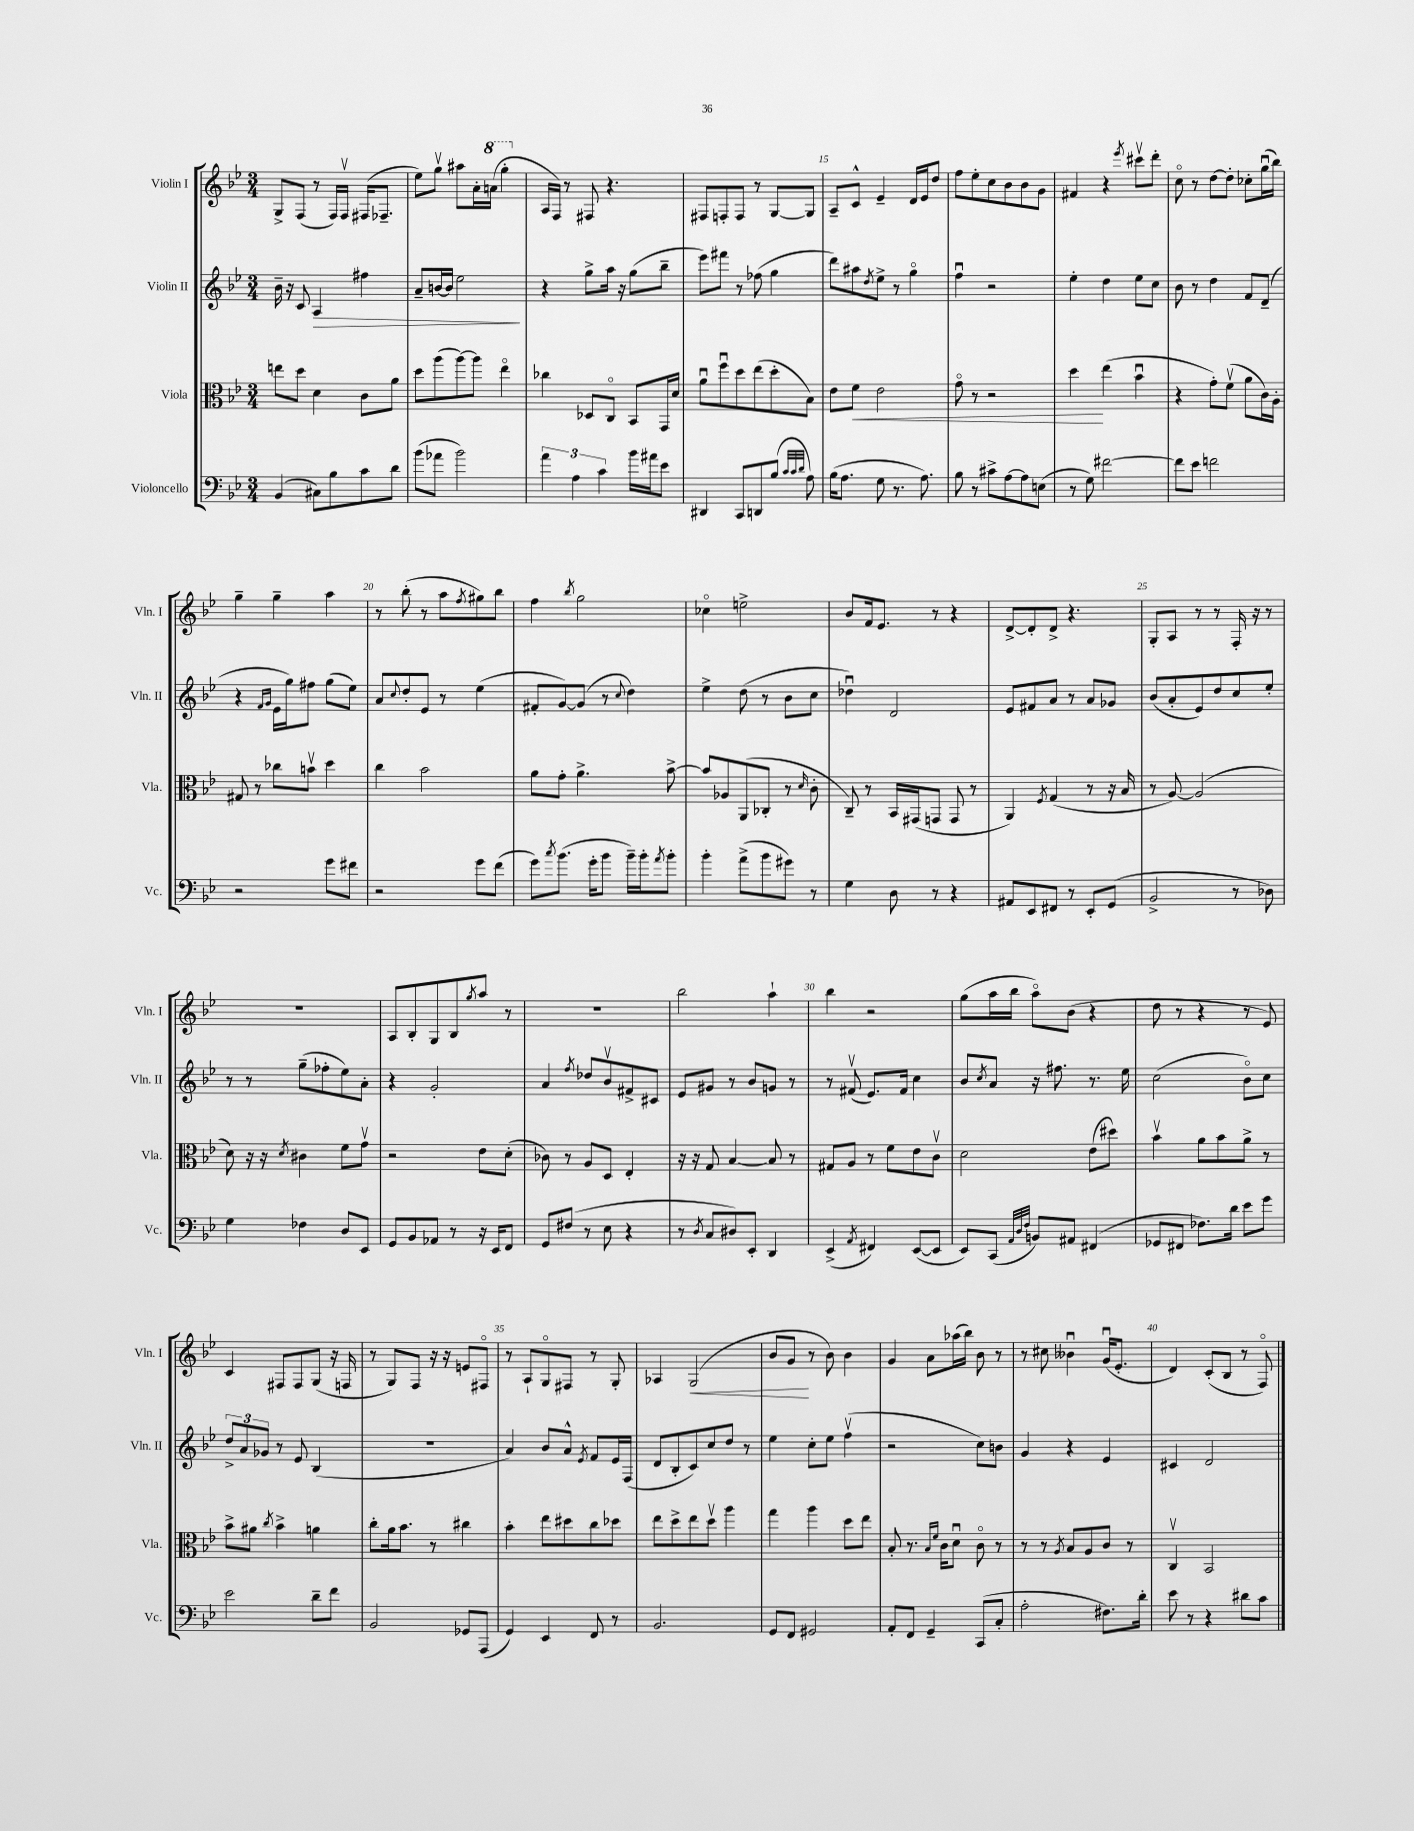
<<
\new StaffGroup <<
\new Staff = "s0" \with { instrumentName = "Violin I" shortInstrumentName = "Vln. I" } {
    \clef treble \key bes \major \numericTimeSignature \time 3/4
    g8-> f8( r8 f16) f16\upbow fis16( fes8.-- |
    ees''8) g''8\upbow ais''8 a'16-. \ottava #1 a''16( g'''4-. \ottava #0 |
    a16 f16) r8 fis8 r4. |
    fis8 f8-. f8 r8 g8~ g8 |
    a8-- c'8-^ ees'4-- d'16 ees'16 d''8 |
    f''8 ees''8-. c''8 bes'8 bes'8 g'8 |
    fis'4 r4 \acciaccatura { ees'''8 } cis'''8\upbow d'''8-. |
    c''8\flageolet r8 d''8~ d''8-. ces''8-. g''16\downbow( bes''16) |
    g''4-- g''4-- a''4 |
    r8 bes''8-.( r8 a''8 \acciaccatura { f''8 } gis''8) bes''8 |
    f''4 \acciaccatura { bes''8 } g''2 |
    ces''4\flageolet e''2-> |
    bes'8 f'16 ees'8. r8 r4 |
    d'8~-> d'8-. d'8-> r4. |
    g8-. a8 r8 r8 f16-. r16 r8 |
    R2. |
    a8 bes8-. g8 bes8 \acciaccatura { g''8 } a''8 r8 |
    R2. |
    bes''2 a''4-! |
    bes''4 r2 |
    g''8( a''16 bes''16 a''8\flageolet) bes'8( r4 |
    d''8 r8 r4 r8 ees'8) |
    c'4 fis8 fis8 g8( r16 f16 |
    r8 g8) f8 r16 r16 e'8 fis8\flageolet |
    r8 a8-! g8\flageolet fis8 r8 g8-. |
    aes4 g2\<( |
    bes'8 g'8\! r8 bes'8) bes'4 |
    g'4 a'8 aes''16( bes''16) bes'8 r8 |
    r8 cis''8 beses'4\downbow g'16\downbow( ees'8.-. |
    d'4) c'8-.( bes8 r8 f8\flageolet) \bar "|." |
}
\new Staff = "s1" \with { instrumentName = "Violin II" shortInstrumentName = "Vln. II" } {
    \clef treble \key bes \major \numericTimeSignature \time 3/4
    bes'16-- r16 c'8 a4\> fis''4 |
    a'8-- b'16~ b'16 ees''2\! |
    r4 g''8-> a''16 r16 g''8( bes''8-- |
    ees'''8) fis'''8 r8 fes''8( g''4 |
    d'''8) ais''8 \acciaccatura { d''8 } ees''8-> r8 g''4\flageolet |
    f''4\downbow r2 |
    ees''4-. d''4 ees''8 c''8 |
    bes'8 r8 d''4 f'8 d'8--( |
    r4 \grace { f'16 g'16 } ees'16 g''16) fis''8 g''8( ees''8) |
    a'8 \appoggiatura { c''8 } d''8-. ees'8 r8 ees''4( |
    fis'8-. g'8~) g'8( r8 \appoggiatura { c''8 } d''4) |
    ees''4-> d''8( r8 bes'8 c''8 |
    des''4\downbow) d'2 |
    ees'8 fis'8 a'8 r8 a'8 ges'8 |
    bes'8( a'8-. ees'8) d''8 c''8 ees''8-. |
    r8 r8 g''8--( fes''8-. ees''8) a'8-. |
    r4 g'2-. |
    a'4 \acciaccatura { f''8 } des''8 bes'8\upbow fis'8-> cis'8 |
    ees'8 gis'8 r8 bes'8 g'8 r8 |
    r8 fis'8\upbow( ees'8.) fis'16 c''4 |
    bes'8 \acciaccatura { c''8 } a'8 r16 fis''8. r8. ees''16 |
    c''2( bes'8\flageolet) c''8 |
    \tuplet 3/2 { d''8-> a'8 ges'8 } r8 ees'8 bes4( |
    R2. |
    a'4) bes'8 a'8-^ \acciaccatura { ees'8 } f'8 ees'16 f16( |
    d'8 bes8-. c'8) c''8 d''8 r8 |
    ees''4 c''8-. ees''8 f''4\upbow( |
    r2 c''8) b'8 |
    g'4 r4 ees'4 |
    cis'4 d'2 \bar "|." |
}
\new Staff = "s2" \with { instrumentName = "Viola" shortInstrumentName = "Vla." } {
    \clef alto \key bes \major \numericTimeSignature \time 3/4
    e''8 d''8 d'4 c'8 a'8 |
    d''8 a''8( a''8~) a''8 ees''4\flageolet |
    ces''4 des8 c8\flageolet bes,8 g,16 d'16 |
    a'8\downbow f''8\downbow d''8 ees''8( d''8-. bes8) |
    ees'8 f'8\< ees'2 |
    g'8\flageolet r8 r2 |
    d''4\! ees''4( bes'4\downbow |
    r4 g'8-.) f'8\upbow( a'8 c'16) a16-. |
    gis8 r8 ces''8 b'8\upbow d''4 |
    c''4 bes'2 |
    a'8 g'8-. a'4.-> bes'8~-> |
    bes'8 aes8 a,8( ces8-. r8 \grace { d'16 } c'8-. |
    c8--) r8 bes,16 gis,16( g,8 g,8 r8 |
    a,4) \acciaccatura { f8 } g4( r8 r16 bes16 |
    r8 a8~) a2( |
    d'8) r16 r16 \acciaccatura { d'8 } cis'4 f'8 g'8\upbow |
    r2 ees'8 d'8-.( |
    ces'8) r8 a8 d8 ees4-. |
    r16 r16 g8 bes4~ bes8 r8 |
    gis8 a8 r8 f'8 ees'8 c'8\upbow |
    d'2 ees'8( dis''8) |
    bes'4\upbow a'8 bes'8 a'8-> r8 |
    bes'8-> ais'8 \acciaccatura { c''8 } bes'4-> a'4 |
    c''8-. a'16 bes'8. r8 cis''4 |
    bes'4-. ees''8 dis''8 c''8 des''8 |
    ees''8 d''8-> ees''8 d''8\upbow a''4 |
    g''4 a''4 d''8 ees''8 |
    bes8-. r8. \grace { bes16 f'16 } c'16 d'8\downbow c'8\flageolet r8 |
    r8 r8 \acciaccatura { a8 } bes8 a8 c'8 r8 |
    c4\upbow bes,2 \bar "|." |
}
\new Staff = "s3" \with { instrumentName = "Violoncello" shortInstrumentName = "Vc." } {
    \clef bass \key bes \major \numericTimeSignature \time 3/4
    bes,4( cis8) bes8 c'8 d'8 |
    bes'8( aes'8 bes'2) |
    \tuplet 3/2 { a'4 a4 c'4 } bes'16 ais'16 ees'8 |
    dis,4 c,8 d,8 bes8( \grace { c'32 c'32 d'32 } a8) |
    bes16( a8. g8 r8. a8.) |
    bes8 r8 cis'8-> a8~ a8 e8( |
    r8 g8) fis'2~ |
    fis'8 ees'8 f'2 |
    r2 g'8 fis'8 |
    r2 g'8 f'8( |
    g'8) \acciaccatura { c''8 } bes'8.( g'16-. bes'8 bes'16--) bes'16-. \acciaccatura { a'8 } bes'8-. |
    bes'4-. a'8->( bes'8 gis'8) r8 |
    g4 d8 r8 r4 |
    ais,8 ees,8 fis,8 r8 ees,8-. g,8( |
    bes,2-> r8 des8) |
    g4 fes4 d8 ees,8 |
    g,8 bes,8 aes,8 r8 r16 ees,16 f,8 |
    g,8 fis8( r8 ees8 r4 |
    r8 \acciaccatura { d8 } c8 dis8) ees,8-. d,4 |
    ees,4->( \acciaccatura { a,8 } fis,4) ees,8~( ees,8 |
    ees,8) c,8( \grace { a,32 d32 f32 } b,8) ais,8 fis,4( |
    ges,8 fis,8 fes8.) d'16 ees'8 g'8 |
    ees'2 d'8-- f'8 |
    bes,2 ges,8 a,,8( |
    g,4) ees,4 f,8 r8 |
    bes,2. |
    g,8 f,8 gis,2 |
    a,8-. f,8 g,4-- c,8( c8-. |
    a2-. fis8.) d'16-. |
    ees'8 r8 r4 dis'8 c'8 \bar "|." |
}
>>
>>
\layout { \context { \Score currentBarNumber = #11 \override BarNumber.break-visibility = ##(#f #t #t) barNumberVisibility = #(every-nth-bar-number-visible 5) } }
